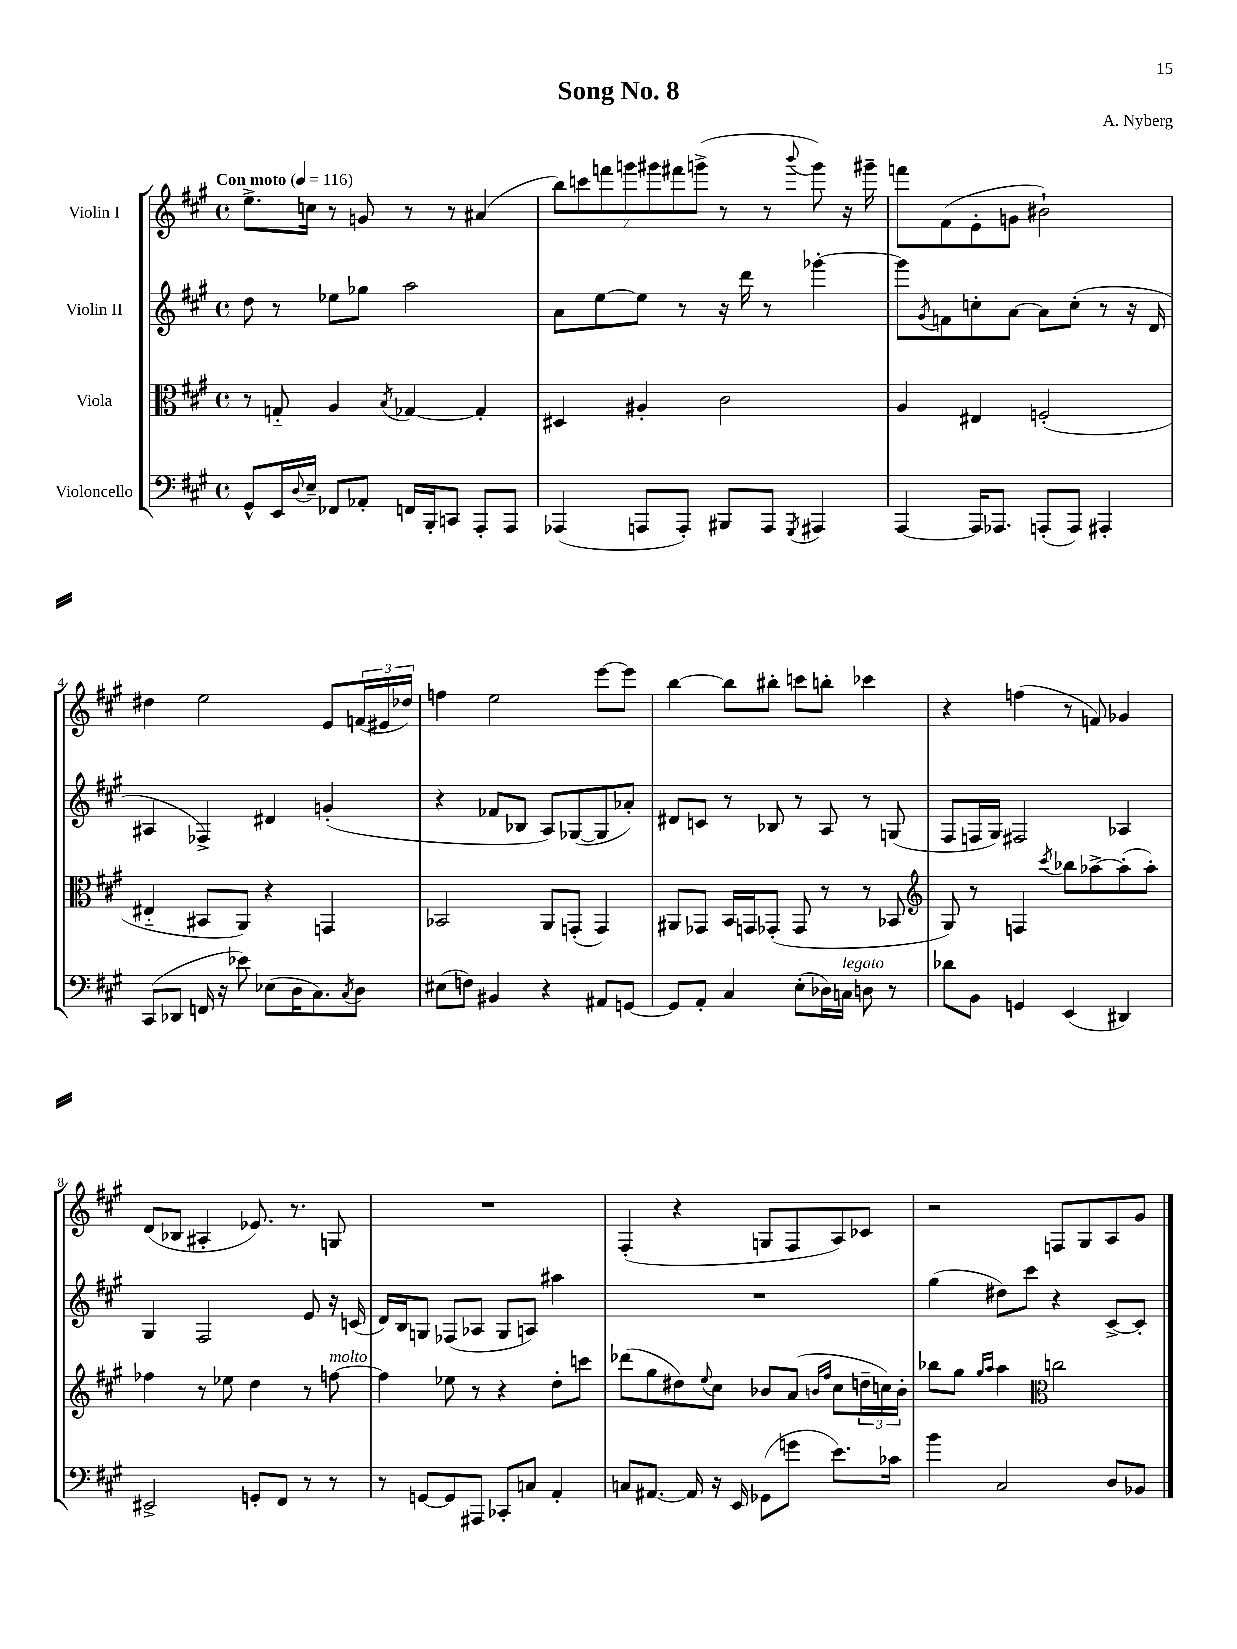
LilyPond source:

\header { title = "Song No. 8" composer = "A. Nyberg" }
<<
\new StaffGroup <<
\new Staff = "s0" \with { instrumentName = "Violin I" } {
    \clef treble \key a \major \defaultTimeSignature \time 4/4 \tempo "Con moto" 4 = 116
    e''8.-> c''16 r8 g'8 r8 r8 ais'4( |
    \tuplet 7/4 { b''8) c'''8 f'''8 g'''8 gis'''8 fis'''8 g'''8->( } r8 r8 \appoggiatura { b'''8 } g'''8) r16 gis'''16-- |
    f'''8 fis'8( e'8-. g'8 bis'2-!) |
    dis''4 e''2 e'8 \tuplet 3/2 { f'16( eis'16 des''16) } |
    f''4 e''2 e'''8~ e'''8 |
    b''4~ b''8 bis''8-. c'''8 b''8-. ces'''4 |
    r4 f''4( r8 f'8) ges'4 |
    d'8( bes8 ais4-. ees'8.) r8. g8 |
    R1 |
    fis4-.( r4 g8 fis8 a8) ces'8 |
    r2 f8 gis8 a8 gis'8 \bar "|." |
}
\new Staff = "s1" \with { instrumentName = "Violin II" } {
    \clef treble \key a \major \defaultTimeSignature \time 4/4
    d''8 r8 ees''8 ges''8 a''2 |
    a'8 e''8~ e''8 r8 r16 d'''16 r8 ges'''4~-. |
    ges'''8 \acciaccatura { gis'8 } f'8 c''8-. a'8~ a'8 c''8-.( r8 r16 d'16 |
    ais4 fes4->) dis'4 g'4-.( |
    r4 fes'8 bes8 a8) ges8~( ges8 aes'8-.) |
    dis'8 c'8 r8 bes8 r8 a8 r8 g8( |
    fis8 f16 gis16) fis2 aes4 |
    gis4 fis2 e'8 r16 c'16( |
    d'16) b16 g8 fes8( aes8 g8 a8) ais''4 |
    R1 |
    gis''4( dis''8) cis'''8 r4 cis'8~-> cis'8-. \bar "|." |
}
\new Staff = "s2" \with { instrumentName = "Viola" } {
    \clef alto \key a \major \defaultTimeSignature \time 4/4
    r8 g8-_ a4 \acciaccatura { b8 } ges4~ ges4-. |
    dis4 ais4-. cis'2 |
    a4 eis4 f2-.( |
    eis4-_ bis,8 a,8) r4 g,4 |
    bes,2 a,8 g,8-.( g,4) |
    ais,8 ges,8 b,16 g,16 ges,8-.( ges,8 r8 r8 bes,8 |
    \clef treble gis8) r8 f4 \acciaccatura { cis'''8 } bes''8 aes''8~-> aes''8-.( aes''8-.) |
    fes''4 r8 ees''8 d''4 r8 f''8~^\markup { \italic "molto" } |
    f''4 ees''8 r8 r4 d''8-. c'''8 |
    des'''8( gis''8 dis''8) \appoggiatura { e''8 } cis''8 bes'8 a'8( \grace { b'16 fis''16 } cis''8 \tuplet 3/2 { d''16-- c''16) b'16-. } |
    bes''8 gis''8 \grace { gis''16 a''16 } a''4 \clef alto c''2 \bar "|." |
}
\new Staff = "s3" \with { instrumentName = "Violoncello" } {
    \clef bass \key a \major \defaultTimeSignature \time 4/4
    gis,8-^ e,16 \appoggiatura { d8 } e16-- fes,8 aes,8-. f,16 b,,16-. c,8 a,,8-. a,,8 |
    aes,,4( a,,8 a,,8-.) bis,,8 a,,8 \acciaccatura { gis,,8 } ais,,4 |
    a,,4~ a,,16 aes,,8. a,,8-.( a,,8) ais,,4-. |
    cis,8( des,8 f,16 r16 ees'8) ees8( d16 cis8.) \acciaccatura { cis8 } d8 |
    eis8( f8) bis,4 r4 ais,8 g,8~ |
    g,8 a,8-. cis4 e8-.( des16) c16^\markup { \italic "legato" } d8 r8 |
    des'8 b,8 g,4 e,4( dis,4) |
    eis,2-> g,8-. fis,8 r8 r8 |
    r8 g,8~ g,8 ais,,8 ces,8-. c8 a,4-. |
    c8 ais,8.~ ais,16 r16 e,16 ges,8( g'8 e'8.) ces'16 |
    b'4 cis2 d8 bes,8 \bar "|." |
}
>>
>>
